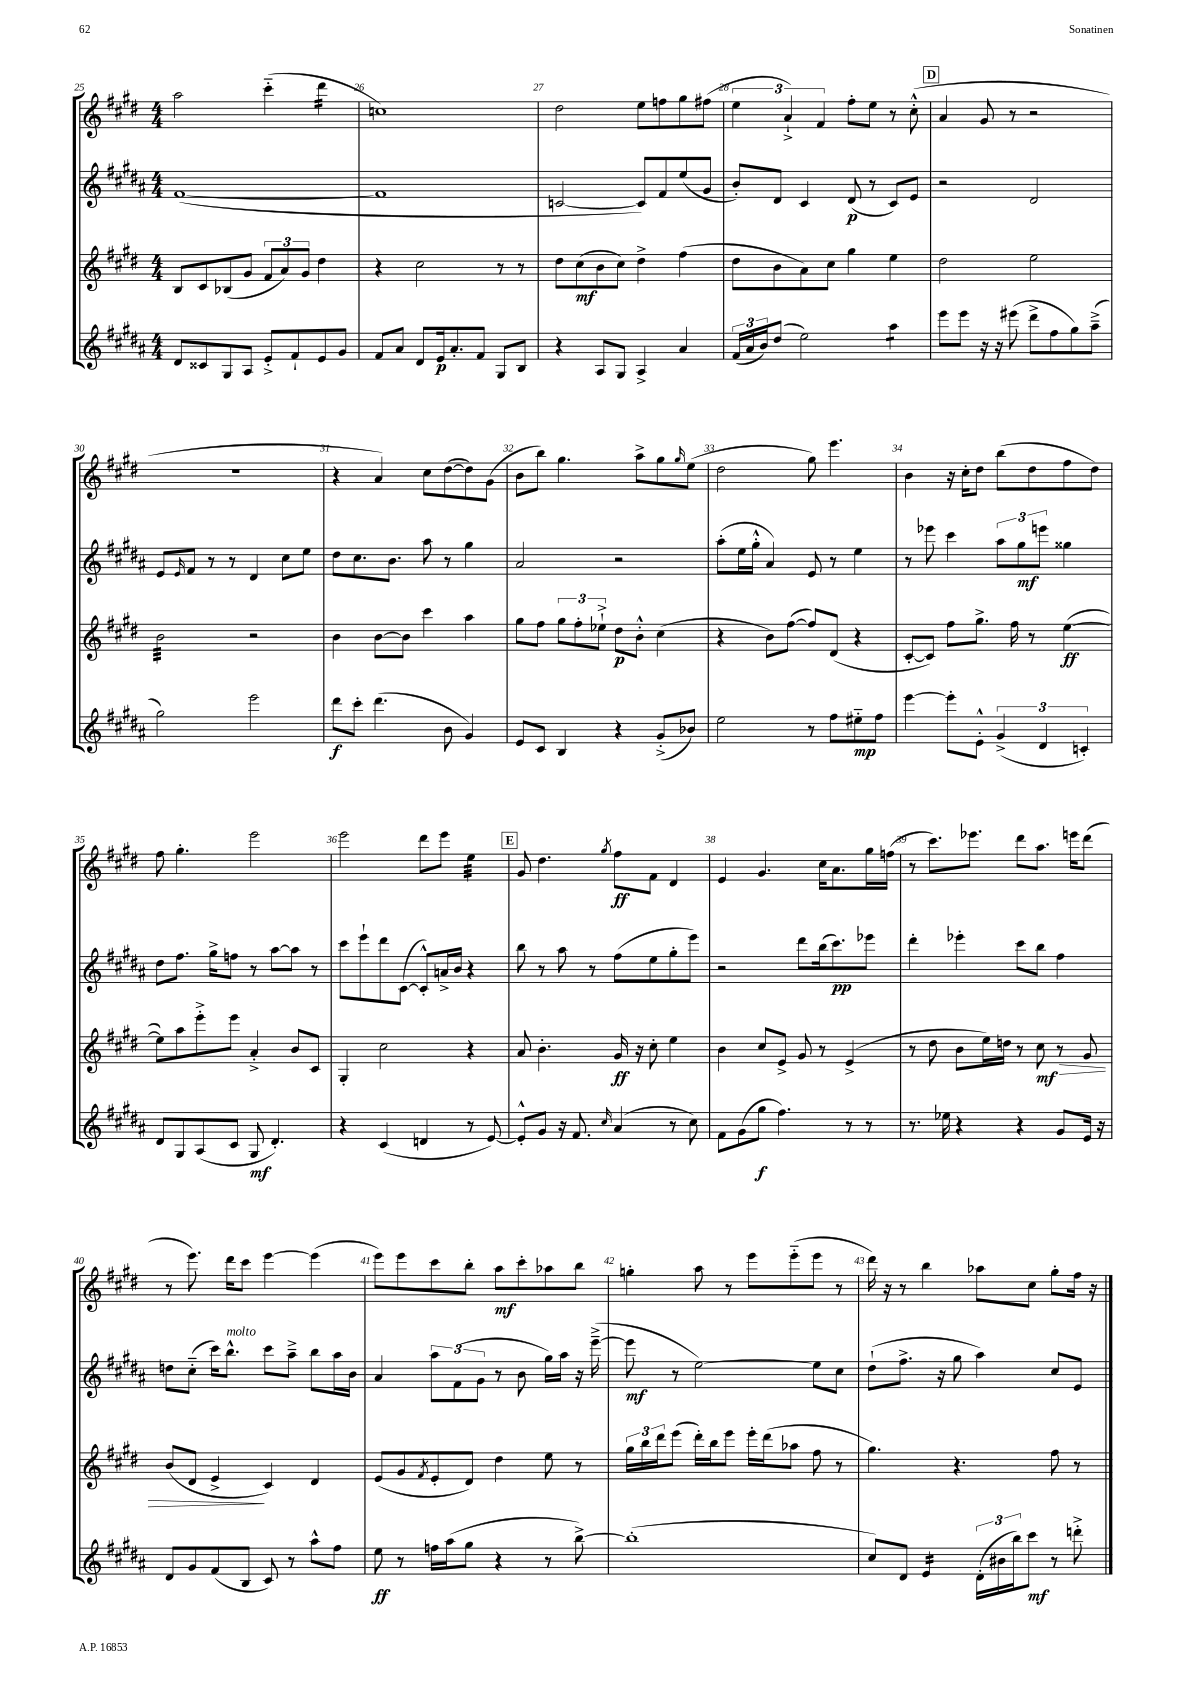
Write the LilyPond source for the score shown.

<<
\new StaffGroup <<
\new Staff = "s0" {
    \clef treble \key e \major \numericTimeSignature \time 4/4
    a''2 cis'''4-_( dis'''4:16 |
    c''1) |
    dis''2 e''8 f''8 gis''8 fis''8( |
    \tuplet 3/2 { e''4 a'4-!->) fis'4 } fis''8-. e''8 r8 cis''8-.-^( |
    \mark \markup { \box "D" } a'4 gis'8 r8 r2 |
    R1 |
    r4 a'4) cis''8 dis''8~( dis''8) gis'8( |
    b'8 b''8) gis''4. a''8-> gis''8 \grace { gis''16 } e''8( |
    dis''2 gis''8) e'''4. |
    b'4 r16 cis''16-. dis''8 b''8( dis''8 fis''8 dis''8) |
    fis''8 gis''4.-. e'''2 |
    e'''2 dis'''8 e'''8 e''4:32 |
    \mark \markup { \box "E" } gis'8 dis''4. \acciaccatura { gis''8 } fis''8\ff fis'8 dis'4 |
    e'4 gis'4. cis''16 a'8. gis''16 f''16( |
    r8 cis'''8.) ees'''8. dis'''8 a''8. e'''16 dis'''8( |
    r8 e'''8.) dis'''16 cis'''8 e'''4~ e'''4( |
    e'''8) e'''8 cis'''8 b''8-. a''8\mf cis'''8-. aes''8 b''8 |
    g''4-. a''8 r8 e'''8 e'''8-_( e'''8 r8 |
    dis'''16) r16 r8 b''4 aes''8 cis''8 gis''8-. fis''16 r16 \bar "|." |
}
\new Staff = "s1" {
    \clef treble \key b \major \numericTimeSignature \time 4/4
    fis'1~( |
    fis'1 |
    c'2~ c'8) fis'8 e''8( gis'8 |
    b'8-.) dis'8 cis'4 dis'8\p( r8 cis'8) e'8 |
    \mark \markup { \box "D" } r2 dis'2 |
    e'8 \grace { e'16 } fis'8 r8 r8 dis'4 cis''8 e''8 |
    dis''8 cis''8. b'8. ais''8 r8 gis''4 |
    ais'2 r2 |
    ais''8-.( e''16 gis''16-.-^ ais'4) e'8 r8 e''4 |
    r8 ees'''8 cis'''4 \tuplet 3/2 { ais''8 gis''8\mf e'''8 } gisis''4 |
    dis''8 fis''8. gis''16-> f''8 r8 ais''8~ ais''8 r8 |
    cis'''8 e'''8-! dis'''8 cis'8~( cis'8-.-^) a'16-> b'16 r4 |
    \mark \markup { \box "E" } b''8 r8 ais''8 r8 fis''8( e''8 gis''8-. e'''8) |
    r2 dis'''8 b''16( cis'''8.\pp) ees'''8 |
    dis'''4-. ees'''4-. cis'''8 b''8 fis''4 |
    d''8 cis''8-_( cis'''16) b''8.-^^\markup { \italic "molto" } cis'''8 ais''8---> b''8 ais''16 b'16 |
    ais'4 \tuplet 3/2 { ais''8 fis'8( gis'8 } r8 b'8 gis''16) ais''16 r16 e'''16~--->( |
    e'''8\mf r8 e''2~) e''8 cis''8 |
    dis''8-!( fis''8.-> r16 gis''8 ais''4) cis''8 e'8 \bar "|." |
}
\new Staff = "s2" {
    \clef treble \key e \major \numericTimeSignature \time 4/4
    b8 cis'8 bes8( gis'8 \tuplet 3/2 { fis'8 a'8) gis'8 } dis''4 |
    r4 cis''2 r8 r8 |
    dis''8 cis''8\mf( b'8 cis''8) dis''4-> fis''4( |
    dis''8 b'8 a'8) cis''8 gis''4 e''4 |
    \mark \markup { \box "D" } dis''2 e''2 |
    b'2:32 r2 |
    b'4 b'8~ b'8 cis'''4 a''4 |
    gis''8 fis''8 \tuplet 3/2 { gis''8 fis''8-. ees''8-!-> } dis''8\p b'8-.-^ cis''4( |
    r4 b'8) fis''8~( fis''8) dis'8( r4 |
    cis'8~-. cis'8) fis''8 gis''8.-> fis''16 r8 e''4~\ff( |
    e''8) a''8 e'''8-.-> e'''8 a'4-.-> b'8 cis'8 |
    gis4-. cis''2 r4 |
    \mark \markup { \box "E" } a'8 b'4.-. gis'16\ff r16 cis''8-. e''4 |
    b'4 cis''8 e'8-> gis'8 r8 e'4->( |
    r8 dis''8 b'8 e''16) d''16 r8 cis''8\mf\> r8 gis'8 |
    b'8( dis'8 e'4->\! cis'4) dis'4 |
    e'8( gis'8 \acciaccatura { fis'8 } e'8-. dis'8) dis''4 e''8 r8 |
    \tuplet 3/2 { gis''16 b''16 dis'''16 } e'''8( dis'''16-.) b''16 e'''8 e'''16-. dis'''16( aes''8 fis''8 r8 |
    gis''4.) r4. fis''8 r8 \bar "|." |
}
\new Staff = "s3" {
    \clef treble \key b \major \numericTimeSignature \time 4/4
    dis'8 cisis'8 gis8 ais8 e'8-.-> fis'8-! e'8 gis'8 |
    fis'8 ais'8 dis'8 e'16\p ais'8.-. fis'8 gis8 b8 |
    r4 ais8 gis8 ais4-> ais'4 |
    \tuplet 3/2 { fis'16( ais'16 b'16) } dis''8( e''2) ais''4:8 |
    \mark \markup { \box "D" } e'''8 e'''8 r16 r16 eis'''8( dis'''8-> fis''8 gis''8) ais''8--->( |
    gis''2) e'''2 |
    dis'''8\f cis'''8-. dis'''4.( b'8 gis'4) |
    e'8 cis'8 b4 r4 gis'8-.->( bes'8) |
    e''2 r8 fis''8 eis''8-_\mp fis''8 |
    e'''4~ e'''8-. e'8-.-^ \tuplet 3/2 { gis'4->( dis'4 c'4-.) } |
    dis'8 gis8 ais8( cis'8 gis8\mf dis'4.-.) |
    r4 cis'4( d'4 r8 e'8~) |
    \mark \markup { \box "E" } e'8-.-^ gis'8 r16 fis'8. \grace { cis''16 } ais'4( r8 cis''8) |
    fis'8 gis'8( gis''8\f fis''4.) r8 r8 |
    r8. ees''16 r4 r4 gis'8 e'16 r16 |
    dis'8 gis'8 fis'8( b8 cis'8) r8 ais''8-^ fis''8 |
    e''8\ff r8 f''16 ais''16( gis''8 r4 r8 b''8~->) |
    b''1-.( |
    cis''8) dis'8 e'4:16 \tuplet 3/2 { dis'16-.( bis'16 b''16) } cis'''8\mf r8 d'''8-.-> \bar "|." |
}
>>
>>
\layout { \context { \Score currentBarNumber = #25 \override BarNumber.break-visibility = ##(#f #t #t) barNumberVisibility = #all-bar-numbers-visible } }
